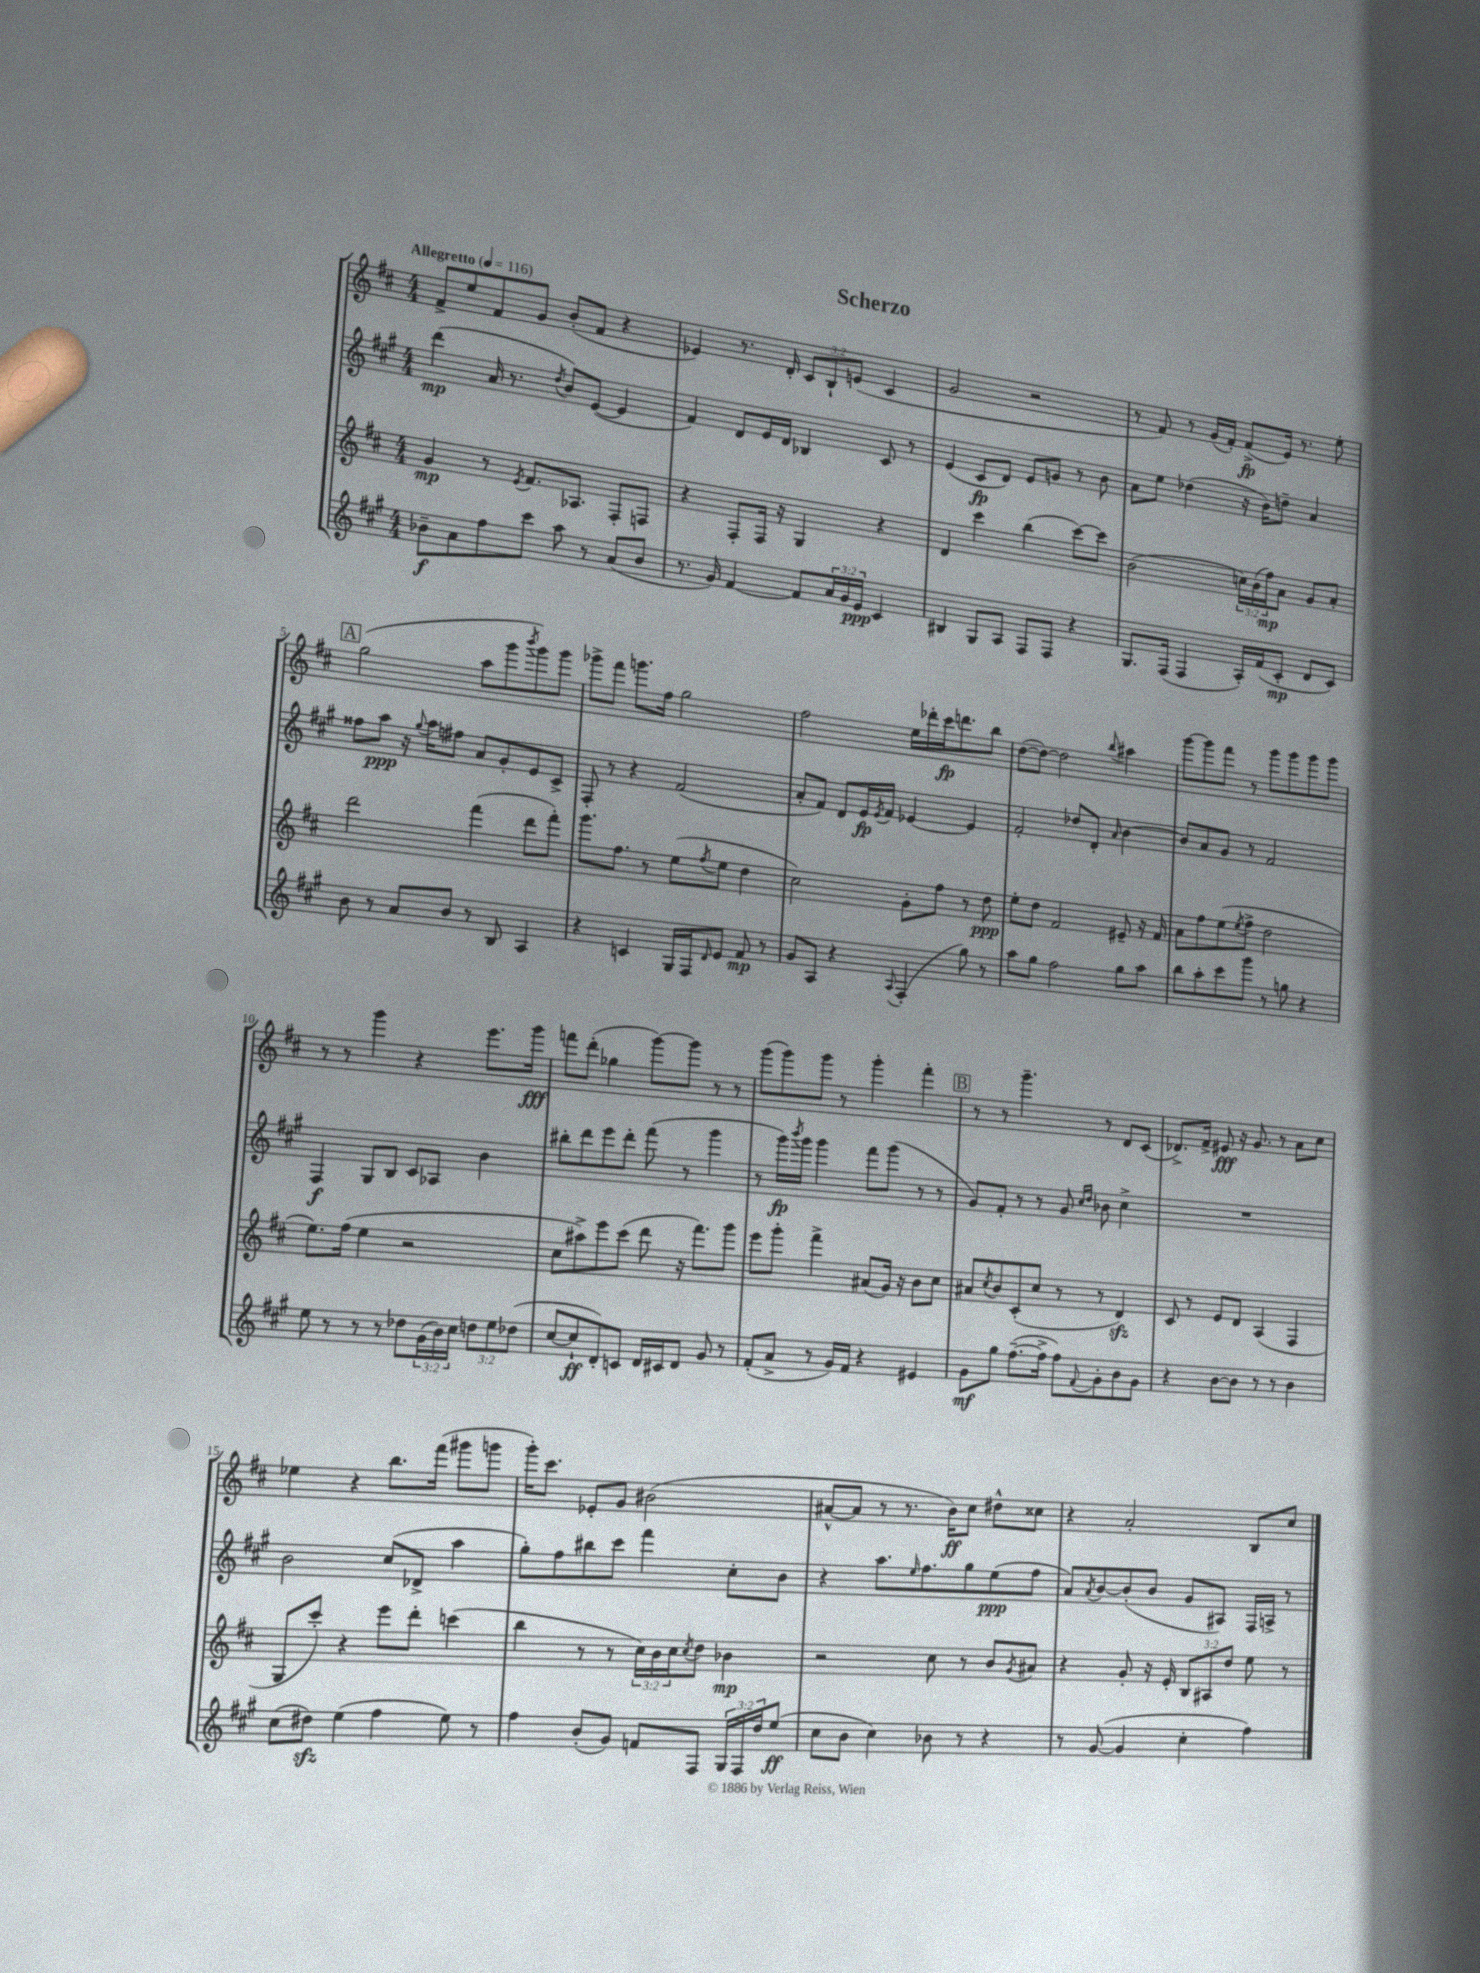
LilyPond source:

\header { title = "Scherzo" }
<<
\new StaffGroup <<
\new Staff = "s0" {
    \clef treble \key d \major \numericTimeSignature \time 4/4 \override Staff.TupletNumber.text = #tuplet-number::calc-fraction-text \tempo "Allegretto" 4 = 116
    fis'8-> e''8 fis'8 g'8 b'8-.( fis'8 r4 |
    ees'4) r8. d'16-. \tuplet 3/2 { cis'8 b8-! e'8( } cis'4 |
    g'2 r2 |
    r8 fis'8) r8 g'16( fis'16-.) fis'8->\fp( e'16) r8. e''8-. |
    \mark \markup { \box "A" } g''2( a''8 g'''8 \acciaccatura { b'''8 } g'''8) g'''8 |
    ges'''8-> fis'''8 g'''8. fis''16 g''2 |
    fis''2 e''16 des'''16-. cis'''16\fp d'''8. b''8 |
    d''8~( d''8~) d''2 \appoggiatura { b''8 } ais''4 |
    g'''8~ g'''8 fis'''8 r8 g'''8 g'''8 g'''8 g'''8 |
    r8 r8 g'''4 r4 e'''8. g'''16\fff |
    f'''8 d'''8-.( ges''4 g'''8~) g'''8 r8 r8 |
    g'''8( g'''8) g'''8 r8 g'''4-. fis'''4-. |
    \mark \markup { \box "B" } r8 r8 g'''4.-- r8 d'8 cis'8( |
    des'8.->) fis'16-> eis'8\fff r16 g'8. r8 a'8 cis''8 |
    ees''4 r4 b''8. fis'''16( gis'''8 g'''8 |
    g'''16-.) cis'''8. ees'8-. g'8 bis'2( |
    ais'8~-^ ais'8 r8 r8. b'16\ff) cis''8 dis''8-^ cisis''8 |
    r4 a'2-. b8 cis''8 \bar "|." |
}
\new Staff = "s1" {
    \clef treble \key a \major \numericTimeSignature \time 4/4
    d'''4\mp( a'16 r8. \acciaccatura { d''8 } b'8) e'8~( e'4 |
    fis'4) d'8 e'16 d'16 bes4 cis'8 r8 |
    e'4( cis'8\fp d'8) e'8 g'8 r8 b'8 |
    a'8 e''8 des''4( r16 b'16) d''8-- a'4 |
    \mark \markup { \box "A" } fisis''8 a''8\ppp r16 \appoggiatura { gis''8 } a''16 fis''8 a'8 gis'8-. e'8 cis'8-> |
    fis8-. r8 r4 fis'2( |
    a'8-. fis'8) d'8 e'16\fp \acciaccatura { e'8 } fis'16 ees'4~ ees'4 |
    fis'2-. des''8 d'8-. \grace { a'16 } b'4~ |
    b'8 a'8 gis'8 r8 fis'2 |
    fis4\f gis8 b8 cis'8 aes8 b'4 |
    bis''8-. d'''8 e'''8 d'''8-. fis'''8( r8 gis'''4 |
    r8 gis'''16\fp) \acciaccatura { b'''8 } gis'''16 gis'''4 fis'''8 gis'''8( r8 r8 |
    \mark \markup { \box "B" } gis'8) fis'8-. r8 r8 gis'8 \grace { cis''16 d''16 } bes'8 cis''4-> |
    R1 |
    b'2 cis''8( des'8-> a''4 |
    gis''8-.) fis''8 bis''8 cis'''8 fis'''4 cis''8-. b'8 |
    r4 a''8. \grace { e''16 } fis''8. gis''8 e''8\ppp( fis''8 |
    a'8) \acciaccatura { a'8 } b'8~ b'8-.( b'8 gis'8 ais8) fis16 a16-> r8 \bar "|." |
}
\new Staff = "s2" {
    \clef treble \key d \major \numericTimeSignature \time 4/4 \override Staff.TupletNumber.text = #tuplet-number::calc-fraction-text
    g'4\mp r8 \acciaccatura { e'8 } fis'8. aes8. fis8-. f8 |
    r4 fis8-. fis16 r16 g4 r4 |
    d'4 cis'''4 b''4( cis'''8~) cis'''8 |
    b'2( \tuplet 3/2 { c''16) b'16( fis''16\mp) } a'8 g'8 a'8-. |
    \mark \markup { \box "A" } d'''2 fis'''4( d'''8 fis'''8-.) |
    g'''8. fis''8. r8 e''8( \acciaccatura { fis''8 } e''8 d''4 |
    cis''2) g'8-. fis''8 r8 d''8\ppp |
    e''8-. d''8 fis'2 eis'8-- r16 fis'16 |
    a'8 fis''8 e''8( \acciaccatura { e''8 } fis''8-> d''2 |
    e''8.) fis''16( e''4 r2 |
    cis''8 ais''8->) e'''8 cis'''8( d'''8 r16 fis'''8.) g'''8 |
    e'''8 g'''8-. fis'''4-> ais'8( g'16) r16 b'8 cis''8 |
    \mark \markup { \box "B" } ais'8 \acciaccatura { cis''8 } b'8 cis'8-.( cis''8 r8 r8 d'4\sfz) |
    cis'8 r8 e'8 d'8 a4( fis4 |
    g8 cis'''8-.) r4 e'''8 d'''8-. c'''4( |
    b''4 r8 r8 \tuplet 3/2 { cis''16) b'16 cis''16 } \acciaccatura { cis''8 } d''8 bes'4\mp |
    r2 cis''8 r8 b'8 \acciaccatura { g'8 } ais'8 |
    r4 g'8-. r16 e'16-. \tuplet 3/2 { b8 ais8 d''8 } e''8 r8 \bar "|." |
}
\new Staff = "s3" {
    \clef treble \key a \major \numericTimeSignature \time 4/4 \override Staff.TupletNumber.text = #tuplet-number::calc-fraction-text
    bes'8--\f a'8 fis''8 cis'''8 a''8 r8 a'8( bes'8 |
    r8. gis'16) fis'4~ fis'8 \tuplet 3/2 { a'16 gis'16 e'16\ppp } cis'4 |
    bis4 gis8 a8 fis8 fis8 r4 |
    gis8. fis16( fis4 a16-.) fis'16( cis'8-.\mp d'8 cis'8) |
    \mark \markup { \box "A" } b'8 r8 a'8 b'8 r8 b8 a4 |
    r4 c'4 gis16 fis16 \grace { d'16 } e'8 fis'8\mp r8 |
    gis'8 a8 r4 \appoggiatura { a8 } fis4-.( gis''8) r8 |
    a''8 gis''8 fis''2 gis''8 a''8 |
    b''8 a''8-. cis'''8 gis'''8 r8 g''8 r4 |
    e''8 r8 r8 r8 des''8 \tuplet 3/2 { gis'16( b'16) cis''16 } \tuplet 3/2 { d''8 e''8 des''8( } |
    cis''8~ cis''8-!\ff d'8-.) c'8 d'16 cis'16 d'8 gis'8 r8 |
    fis'8-.( a'8-> r8 gis'16) fis'16 r4 eis'4 |
    \mark \markup { \box "B" } gis'8\mf gis''8 fis''8.~--( fis''16-> fis''8) \appoggiatura { fis'8 } gis'8-. b'8 gis'8 |
    r4 b'8~ b'8 r8 r8 b'4 |
    cis''8( dis''8\sfz) e''4( fis''4 e''8) r8 |
    fis''4 b'8-.( gis'8) f'8 fis8 \tuplet 3/2 { gis16 fis16 d''16 } e''8\ff( |
    cis''8 b'8 cis''4) bes'8 r8 r4 |
    r8 gis'8~( gis'4 cis''4-. fis''4) \bar "|." |
}
>>
>>
